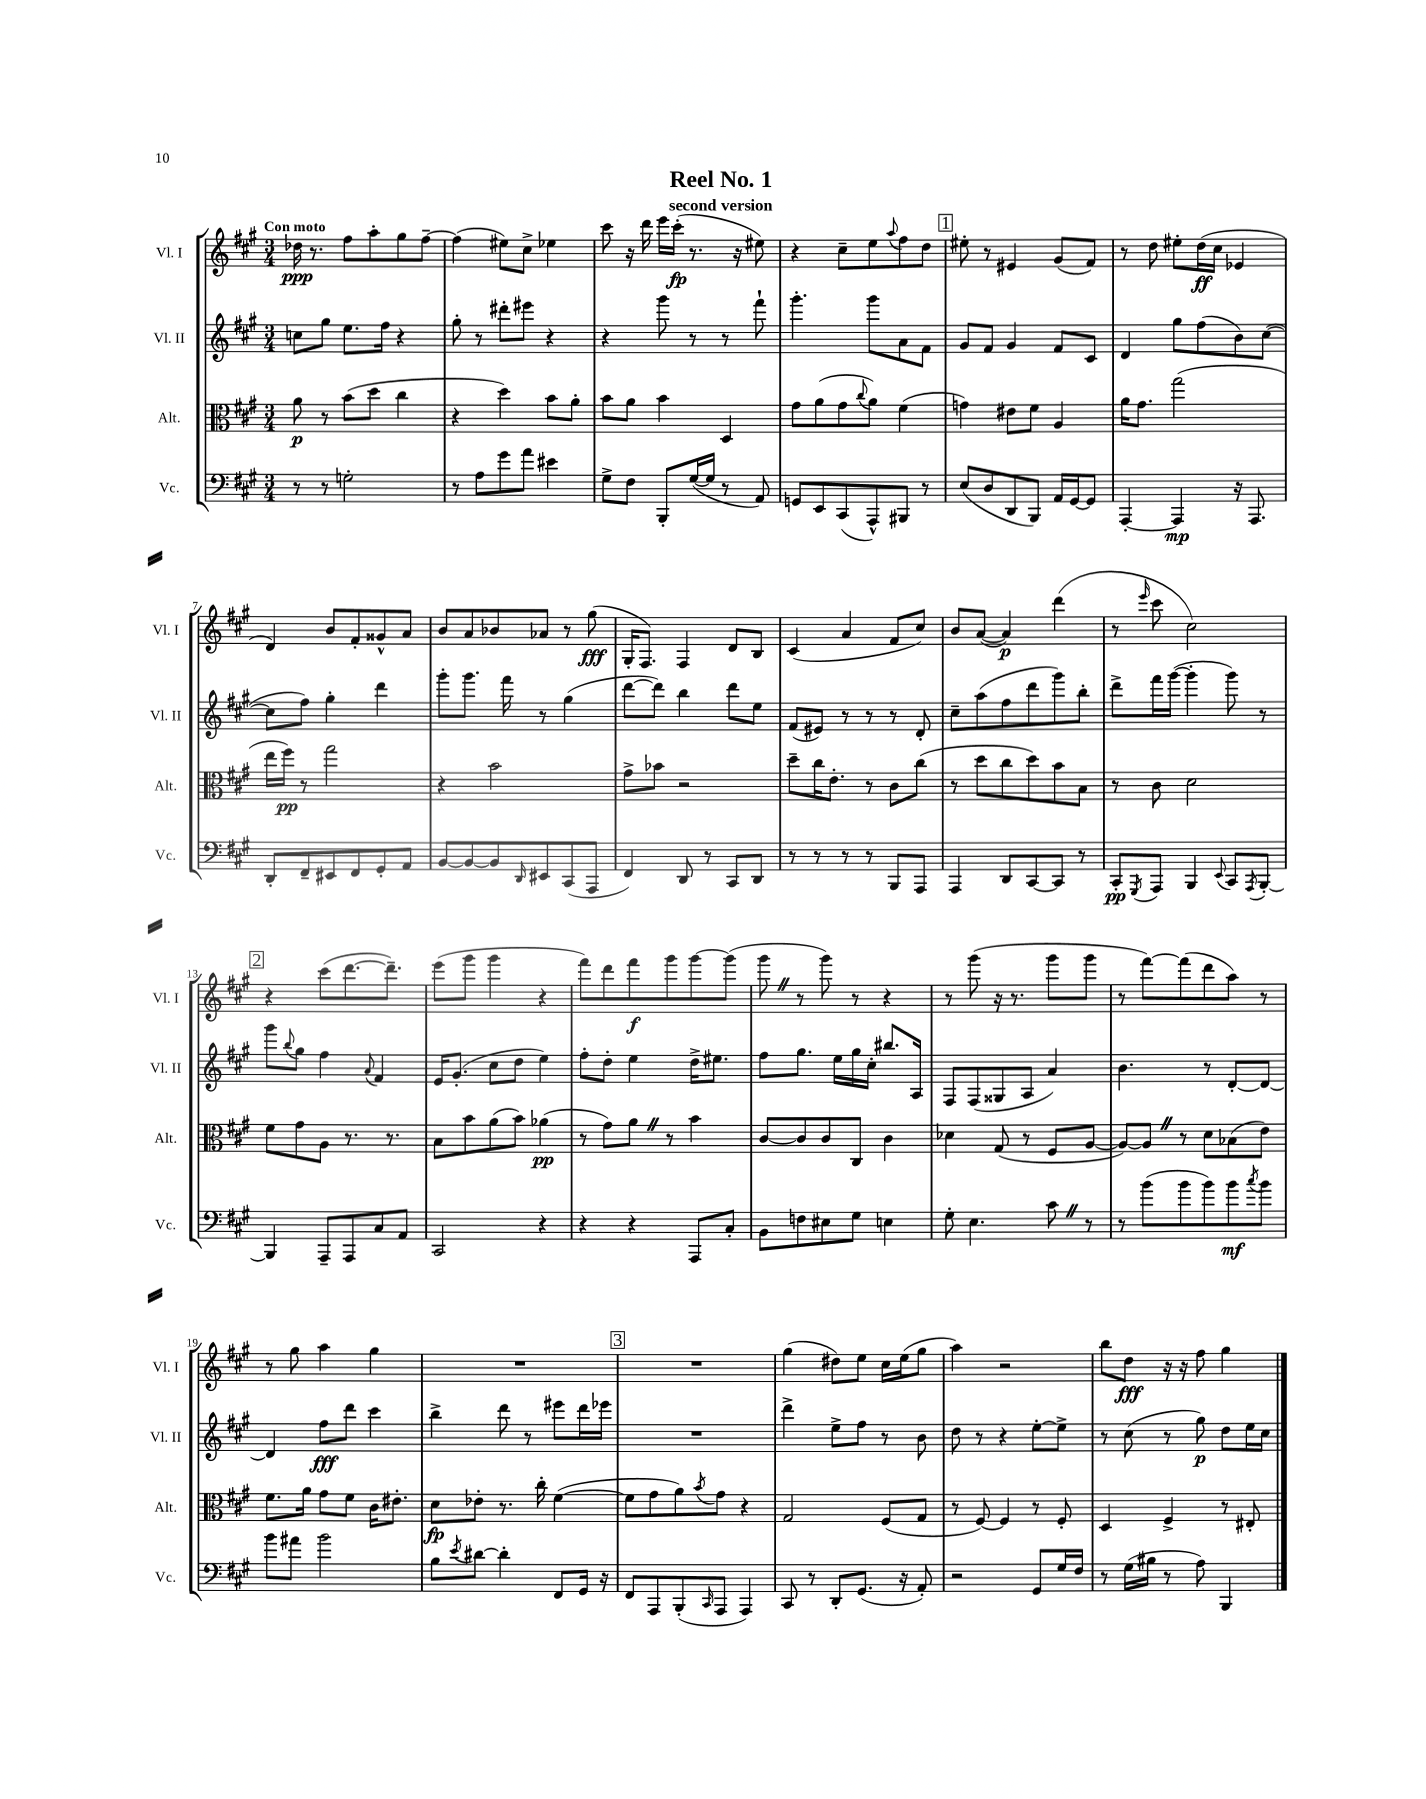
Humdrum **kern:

**kern	**kern	**kern	**kern
*staff4	*staff3	*staff2	*staff1
*clefF4	*clefC3	*clefG2	*clefG2
*k[f#c#g#]	*k[f#c#g#]	*k[f#c#g#]	*k[f#c#g#]
*M3/4	*M3/4	*M3/4	*M3/4
8r	8a\	8cc\L	16dd-\
.	.	.	8.r
8r	8r	8gg#\J	.
2G'\	(8b\L	8.ee\L	8ff#\L
.	8dd\J	.	8aa'\
.	.	16ff#\Jk	.
.	4cc#\	4r	8gg#\
.	.	.	[8ff#~\J
=	=	=	=
8r	4r	8gg#'\	(4ff#\]
8A\L	.	8r	.
8g#\	4dd\)	8ddd#'\L	8ee#\L)
8a\J	.	8eee#\J	8cc#^\J
4e#\	8b\L	4r	4ee-\
.	8a'\J	.	.
=	=	=	=
8G#^\L	8b\L	4r	8ccc#\
8F#\J	8a\J	.	16r
.	.	.	16ddd\
8BBB'/L	4b\	8ggg#\	16eee\LL
.	.	.	(16ccc#'\JJ
([16G#/L	.	8r	8.r
16G#/]JJ	.	.	.
8r	4D/	8r	.
.	.	.	16r
8AA/)	.	8fff#`\	8ee#\)
=	=	=	=
8GG/L	8g#\L	4.ggg#'\	4r
8EE/	(8a\	.	.
(8CC#/	8g#\	.	8cc#~\L
.	8qqcc#/	.	.
8AAA^^/)	8a\J)	8ggg#\L	8ee\
.	.	.	8qqaa/
8BBB#/J	(4f#\	8a\	8ff#\
8r	.	8f#\J	8dd\J
=	=	=	=
(8E/L	4g\)	8g#/L	8ee#'\
8D/	.	8f#/J	8r
8DD/	8e#\L	4g#/	4e#/
8BBB/J)	8f#\J	.	.
16AA/LL	4A/	8f#/L	(8g#/L
[16GG#/J	.	.	.
8GG#/]J	.	8c#/J	8f#/J)
=	=	=	=
[4AAA'/	16a\LK	4d/	8r
.	8.g#\J	.	.
.	.	.	8dd\
4AAA/]	(2gg#\	8gg#\L	8ee#'\L
.	.	(8ff#\	(16dd\L
.	.	.	16cc#\JJ
16r	.	8b\)	4e-/
8.AAA/	.	.	.
.	.	([8cc#\J	.
=	=	=	=
8DD'/L	16ee\LL	8cc#\]L	4d/)
.	16ff#\JJ)	.	.
8FF#~/	8r	8ff#\J)	.
8EE#/	2gg#\	4gg#'\	8b/L
8FF#/	.	.	8f#'/
8GG#'/	.	4ddd\	8g##^^/
8AA/J	.	.	8a/J
=	=	=	=
[8BB/L	4r	8ggg#'\L	8b/L
8BB/_	.	8.ggg#\J	8a/
8BB/]	2b\	.	8b-/
.	.	16fff#\	.
16qqDD/	.	.	.
8EE#/	.	8r	8a-/J
(8CC#/	.	(4gg#\	8r
8AAA/J	.	.	(8gg#\
=	=	=	=
4FF#/)	8g#^\L	[8ddd\L	16G#'/LK
.	.	.	8.F#/J)
.	8b-\J	8ddd\]J)	.
8DD/	2r	4bb\	4F#/
8r	.	.	.
8CC#/L	.	8ddd\L	8d/L
8DD/J	.	8ee\J	8B/J
=	=	=	=
8r	8dd~\L	(8f#/L	(4c#/
8r	16cc#\K	8e#/J)	.
.	8.e'\J	.	.
8r	.	8r	4a/
8r	8r	8r	.
8BBB/L	8c#\L	8r	8f#/L
8AAA/J	(8cc#\J	8d'/	8cc#/J)
=	=	=	=
4AAA/	8r	8cc#~\L	8b/L
.	8dd\L	(8aa\	([8a/J
8DD/L	8cc#\	8ff#\	4a/])
[8CC#/	8dd\)	8ddd\	.
8CC#/]J	8b\	8ggg#\)	(4ddd\
8r	8B\J	8bb'\J	.
=	=	=	=
8CC#'/L	8r	8ddd^\L	8r
8qGGG#/	.	.	16qqeee/
8AAA/J	8c#\	16fff#\L	8ccc#\
.	.	([16ggg#\JJ	.
4BBB/	2d\	4ggg#'\]	2cc#\)
8qqEE/	.	.	.
8CC#/L	.	8ggg#\)	.
8qAAA/	.	.	.
[8BBB'/J	.	8r	.
=	=	=	=
4BBB/]	8f#\L	8ggg#\L	4r
.	.	8qqbb/	.
.	8g#\	8gg#\J	.
8AAA~/L	8A\J	4ff#\	(8ccc#\L
8AAA/	8.r	.	[8.ddd\
.	.	8qqa/	.
8C#/	.	4f#/	.
.	8.r	.	8.ddd~\]J)
8AA/J	.	.	.
=	=	=	=
2CC#/	8B\L	16e/LK	(8eee\L
.	.	(8.g#'/J	.
.	8b\	.	8ggg#\J
.	(8a\	8cc#\L	4ggg#\
.	8b\J)	8dd\J	.
4r	(4a-\	4ee\)	4r
=	=	=	=
4r	8r	8ff#'\L	8fff#\L)
.	8g#\L)	8dd'\J	8ddd\
4r	8a\J	4ee\	8fff#\
.	8r	.	8ggg#\
8AAA/L	4b\	16dd^\LK	[8ggg#\
.	.	8.ee#\J	.
8C#'/J	.	.	(8ggg#\]J
=	=	=	=
8BB\L	[8c#/L	8ff#\L	8ggg#\
8F\	8c#/]	8.gg#\J	8r
8E#\	8c#/	.	8ggg#\)
.	.	16ee\LL	.
8G#\J	8C#/J	16gg#\	8r
.	.	16cc#'\JJ	.
4E\	4c#\	8.bb#/L	4r
.	.	16A/Jk	.
=	=	=	=
8G#'\	4d-\	8F#/L	8r
4.E\	.	(8F#/	(8ggg#\
.	(8G#/	8G##/	16r
.	.	.	8.r
.	8r	8A/J	.
8c#\	8F#/L	4a/)	8ggg#\L
8r	[8A/J	.	8ggg#\J
=	=	=	=
8r	8A/_L)	4.b\	8r
(8b\L	8A/]J	.	[8fff#\L)
8b\	8r	.	(8fff#\]
8b\)	8d\L	8r	8ddd\
8b\	(8B-\	[8d'/L	8aa\J)
8qcc#/	.	.	.
8b\J	8e\J)	8d/_J	8r
=	=	=	=
8b\L	8.f#\L	4d/]	8r
8a#\J	.	.	8gg#\
.	16a\Jk	.	.
2b\	8g#\L	8ff#\L	4aa\
.	8f#\J	8ddd\J	.
.	16c#\LK	4ccc#\	4gg#\
.	8.e#'\J	.	.
=	=	=	=
8B\L	8d\L	4bb^\	2.r
8qe/	.	.	.
[8d#\J	8e-'\J	.	.
4d#'\]	8.r	8ddd\	.
.	.	8r	.
.	16cc#'\	.	.
8FF#/L	([4f#\	8eee#\L	.
16GG#/Jk	.	16ddd\L	.
16r	.	16eee-\JJ	.
=	=	=	=
8FF#/L	8f#\]L	2.r	2.r
8AAA/	8g#\	.	.
(8BBB'/	8a\)	.	.
16qqCC#/	8qb/	.	.
8AAA/J	8g#\J	.	.
4AAA/)	4r	.	.
=	=	=	=
8CC#/	2G#/	4ddd^\	(4gg#\
8r	.	.	.
8DD'/L	.	8ee^\L	8dd#\L)
(8.GG#/J	.	8ff#\J	8ee\J
.	(8F#/L	8r	16cc#\LL
16r	.	.	(16ee\J
8AA'/)	8G#/J	8b\	8gg#\J
=	=	=	=
2r	8r	8dd\	4aa\)
.	[8F#/)	8r	.
.	4F#/]	4r	2r
8GG#/L	8r	[8ee'\L	.
16G#/L	8F#'/	8ee^\]J	.
16F#/JJ	.	.	.
=	=	=	=
8r	4D/	8r	8bb\L
(16G#\LL	.	(8cc#\	8dd\J
16B#\JJ	.	.	.
8r	4F#^/	8r	16r
.	.	.	16r
8A\)	.	8gg#\)	8ff#\
4BBB/	8r	8dd\L	4gg#\
.	8E#'/	16ee\L	.
.	.	16cc#\JJ	.
==	==	==	==
*-	*-	*-	*-
